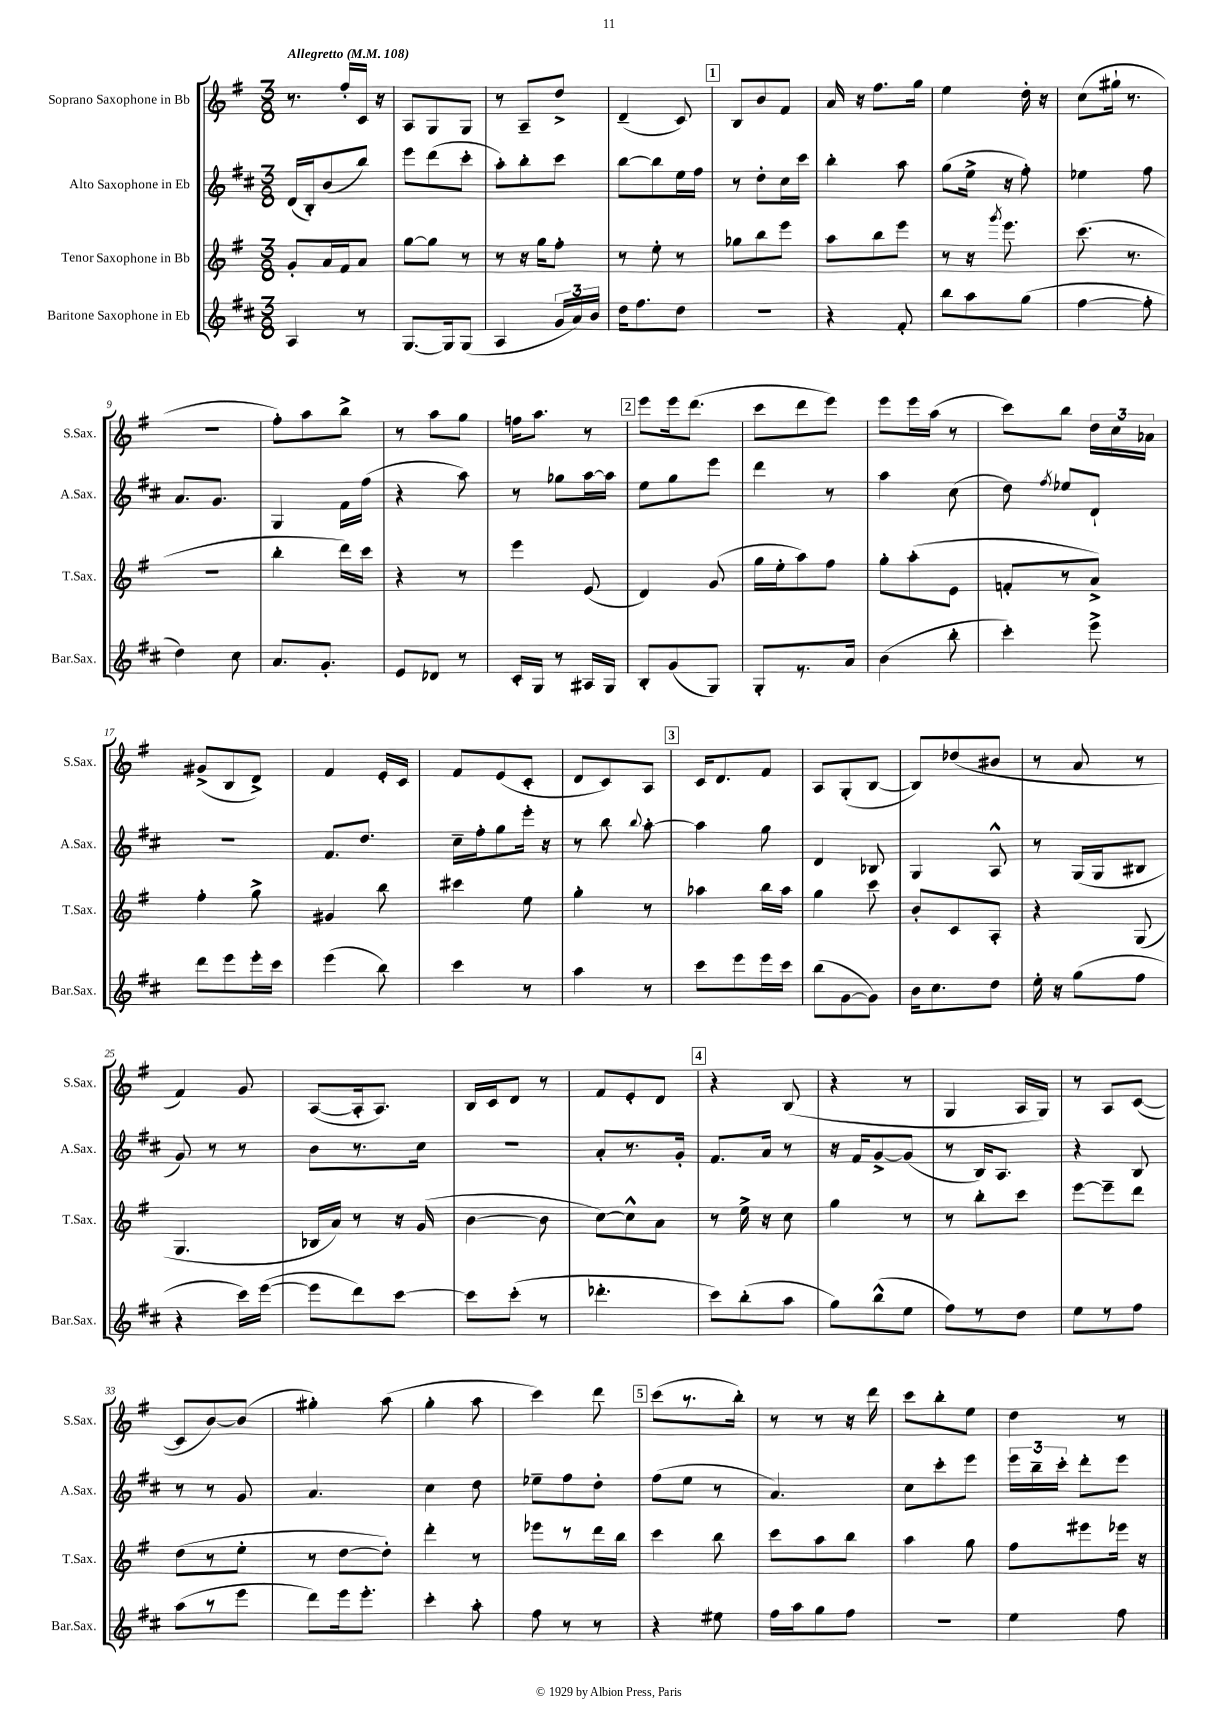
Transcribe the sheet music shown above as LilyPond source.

<<
\new StaffGroup <<
\new Staff = "s0" \with { instrumentName = "Soprano Saxophone in Bb" shortInstrumentName = "S.Sax." } {
    \clef treble \key g \major \numericTimeSignature \time 3/8 \tempo "Allegretto" 4 = 108
    \autoBeamOff r8. fis''16[-. c'16] r16 |
    a8[ g8 g8] |
    r8 a8[-- d''8]-> |
    d'4--( c'8) |
    \mark \markup { \box "1" } b8[ b'8 fis'8] |
    a'16 r16 fis''8.[ g''16] |
    e''4 d''16-. r16 |
    c''8[( gis''16]-! r8. |
    R4. |
    fis''8[-.) a''8 b''8]-> |
    r8 a''8[ g''8] |
    f''16[ a''8.] r8 |
    \mark \markup { \box "2" } e'''8[ e'''16 d'''8.]( |
    c'''8[ d'''8 e'''8]) |
    e'''8[ e'''16 a''16]( r8 |
    c'''8[) b''8] \tuplet 3/2 { d''16[ c''16 aes'16] } |
    gis'8[->( b8 d'8]->) |
    fis'4 e'16[-. c'16] |
    fis'8[ e'8( c'8]-. |
    d'8[ c'8) a8] |
    \mark \markup { \box "3" } c'16[ d'8. fis'8] |
    a8[ g8-.( b8]~ |
    b8[) des''8( bis'8] |
    r8 a'8 r8 |
    fis'4) g'8 |
    a8[~( a16-. a8.]) |
    b16[ c'16 d'8] r8 |
    fis'8[ e'8-. d'8] |
    \mark \markup { \box "4" } r4 b8( |
    r4 r8 |
    g4 a16[ g16]) |
    r8 a8[ c'8]~( |
    c'8[ b'8~) b'8]( |
    gis''4-.) a''8( |
    g''4-. a''8 |
    c'''4) d'''8 |
    \mark \markup { \box "5" } c'''8[( r8. b''16]-.) |
    r8 r8 r16 d'''16 |
    c'''8[ b''8-. e''8] |
    d''4 r8 \bar "|." |
}
\new Staff = "s1" \with { instrumentName = "Alto Saxophone in Eb" shortInstrumentName = "A.Sax." } {
    \clef treble \key d \major \numericTimeSignature \time 3/8
    \autoBeamOff d'16[( b16-.) b'8( b''8]) |
    e'''8[ d'''8( cis'''8]-. |
    a''8[-.) b''8-. cis'''8] |
    b''8[~ b''8 e''16 fis''16] |
    \mark \markup { \box "1" } r8 d''8[-. cis''16 cis'''16] |
    b''4-. a''8 |
    g''8[( e''16]-> r16 fis''8-.) |
    ees''4 fis''8 |
    a'8.[ g'8.] |
    g4 fis'16[ fis''16]( |
    r4 a''8) |
    r8 ges''8[ a''16~ a''16] |
    \mark \markup { \box "2" } e''8[ g''8 e'''8] |
    d'''4 r8 |
    a''4 cis''8( |
    d''8) \acciaccatura { fis''8 } ees''8[ d'8]-! |
    R4. |
    fis'8.[ d''8.] |
    cis''16[-- fis''16-. g''8 e'''16]-. r16 |
    r8 b''8 \appoggiatura { b''8 } a''8~-. |
    \mark \markup { \box "3" } a''4 g''8 |
    d'4 bes8 |
    g4 a8-^ |
    r8 g16[( g16 bis8] |
    g'8) r8 r8 |
    b'8[ r8. cis''16] |
    R4. |
    a'8[-. r8. g'16]-. |
    \mark \markup { \box "4" } fis'8.[ a'16] r8 |
    r16 fis'16[ g'8~-> g'8]( |
    r8 b16[) a8.] |
    r4 b8 |
    r8 r8 g'8 |
    a'4. |
    cis''4 d''8 |
    ees''8[-- fis''8 d''8]-. |
    \mark \markup { \box "5" } fis''8[( e''8] r8 |
    a'4.) |
    cis''8[ cis'''8-. e'''8] |
    \tuplet 3/2 { e'''16[ b''16-- cis'''16]-. } d'''8[-. e'''8] \bar "|." |
}
\new Staff = "s2" \with { instrumentName = "Tenor Saxophone in Bb" shortInstrumentName = "T.Sax." } {
    \clef treble \key g \major \numericTimeSignature \time 3/8
    \autoBeamOff g'8[-. a'16 fis'16 a'8] |
    g''8[~ g''8] r8 |
    r8 r16 g''16[ fis''8]-. |
    r8 e''8-. r8 |
    \mark \markup { \box "1" } ges''8[ b''8 e'''8] |
    a''8[ b''8 e'''8] |
    r8 r16 \acciaccatura { g'''8 } e'''8. |
    c'''8.( r8. |
    R4. |
    b''4-. d'''16[) c'''16] |
    r4 r8 |
    e'''4 e'8( |
    \mark \markup { \box "2" } d'4) g'8( |
    g''16[ e''16-. a''8) fis''8] |
    g''8[-. a''8-.( e'8] |
    f'8[-. r8 a'8]->) |
    fis''4-. g''8-> |
    gis'4 b''8 |
    cis'''4 e''8 |
    g''4-. r8 |
    \mark \markup { \box "3" } aes''4 b''16[ aes''16] |
    g''4 c'''8 |
    b'8[-. c'8 a8]-. |
    r4 g8( |
    g4. |
    bes16[ a'16]) r8 r16 g'16( |
    b'4~ b'8 |
    c''8[~) c''8-^ a'8] |
    \mark \markup { \box "4" } r8 e''16-> r16 c''8 |
    g''4 r8 |
    r8 b''8[-. c'''8] |
    e'''8[~ e'''8-- d'''8] |
    d''8[( r8 e''8]-. |
    r8 d''8[~ d''8]-.) |
    d'''4-. r8 |
    ees'''8[ r8 d'''16 b''16] |
    \mark \markup { \box "5" } c'''4 b''8 |
    c'''8[ a''8 b''8] |
    a''4 g''8 |
    fis''8[ eis'''8 ees'''16] r16 \bar "|." |
}
\new Staff = "s3" \with { instrumentName = "Baritone Saxophone in Eb" shortInstrumentName = "Bar.Sax." } {
    \clef treble \key d \major \numericTimeSignature \time 3/8
    \autoBeamOff a4 r8 |
    g8.[~ g16 g8]( |
    a4 \tuplet 3/2 { g'16[ a'16) b'16] } |
    d''16[ fis''8. d''8] |
    \mark \markup { \box "1" } R4. |
    r4 fis'8-. |
    b''8[ a''8 g''8]( |
    fis''4~ fis''8-. |
    d''4) cis''8 |
    a'8.[ g'8.]-. |
    e'8[ des'8] r8 |
    cis'16[-. g16] r8 ais16[ g16] |
    \mark \markup { \box "2" } b8[-. g'8( g8]) |
    g8[-. r8. a'16] |
    b'4( b''8-. |
    cis'''4-.) e'''8-> |
    d'''8[ e'''8 e'''16-. cis'''16] |
    e'''4( b''8) |
    cis'''4 r8 |
    a''4 r8 |
    \mark \markup { \box "3" } cis'''8[ e'''8 e'''16 cis'''16] |
    b''8[( g'8~ g'8]) |
    b'16[ cis''8. d''8] |
    e''16-. r16 g''8[( fis''8] |
    r4 cis'''16[) e'''16]~( |
    e'''8[ d'''8) cis'''8]~ |
    cis'''8[ cis'''8]-.( r8 |
    des'''4.-. |
    \mark \markup { \box "4" } cis'''8[) b''8-.( a''8] |
    g''8[) b''8-^( e''8] |
    fis''8[) r8 d''8] |
    e''8[ r8 fis''8] |
    a''8[( r8 e'''8] |
    d'''8[) e'''16 e'''8.]-. |
    cis'''4-. a''8-. |
    fis''8 r8 r8 |
    \mark \markup { \box "5" } r4 eis''8 |
    fis''16[ a''16 g''8 fis''8] |
    R4. |
    e''4 fis''8 \bar "|." |
}
>>
>>
